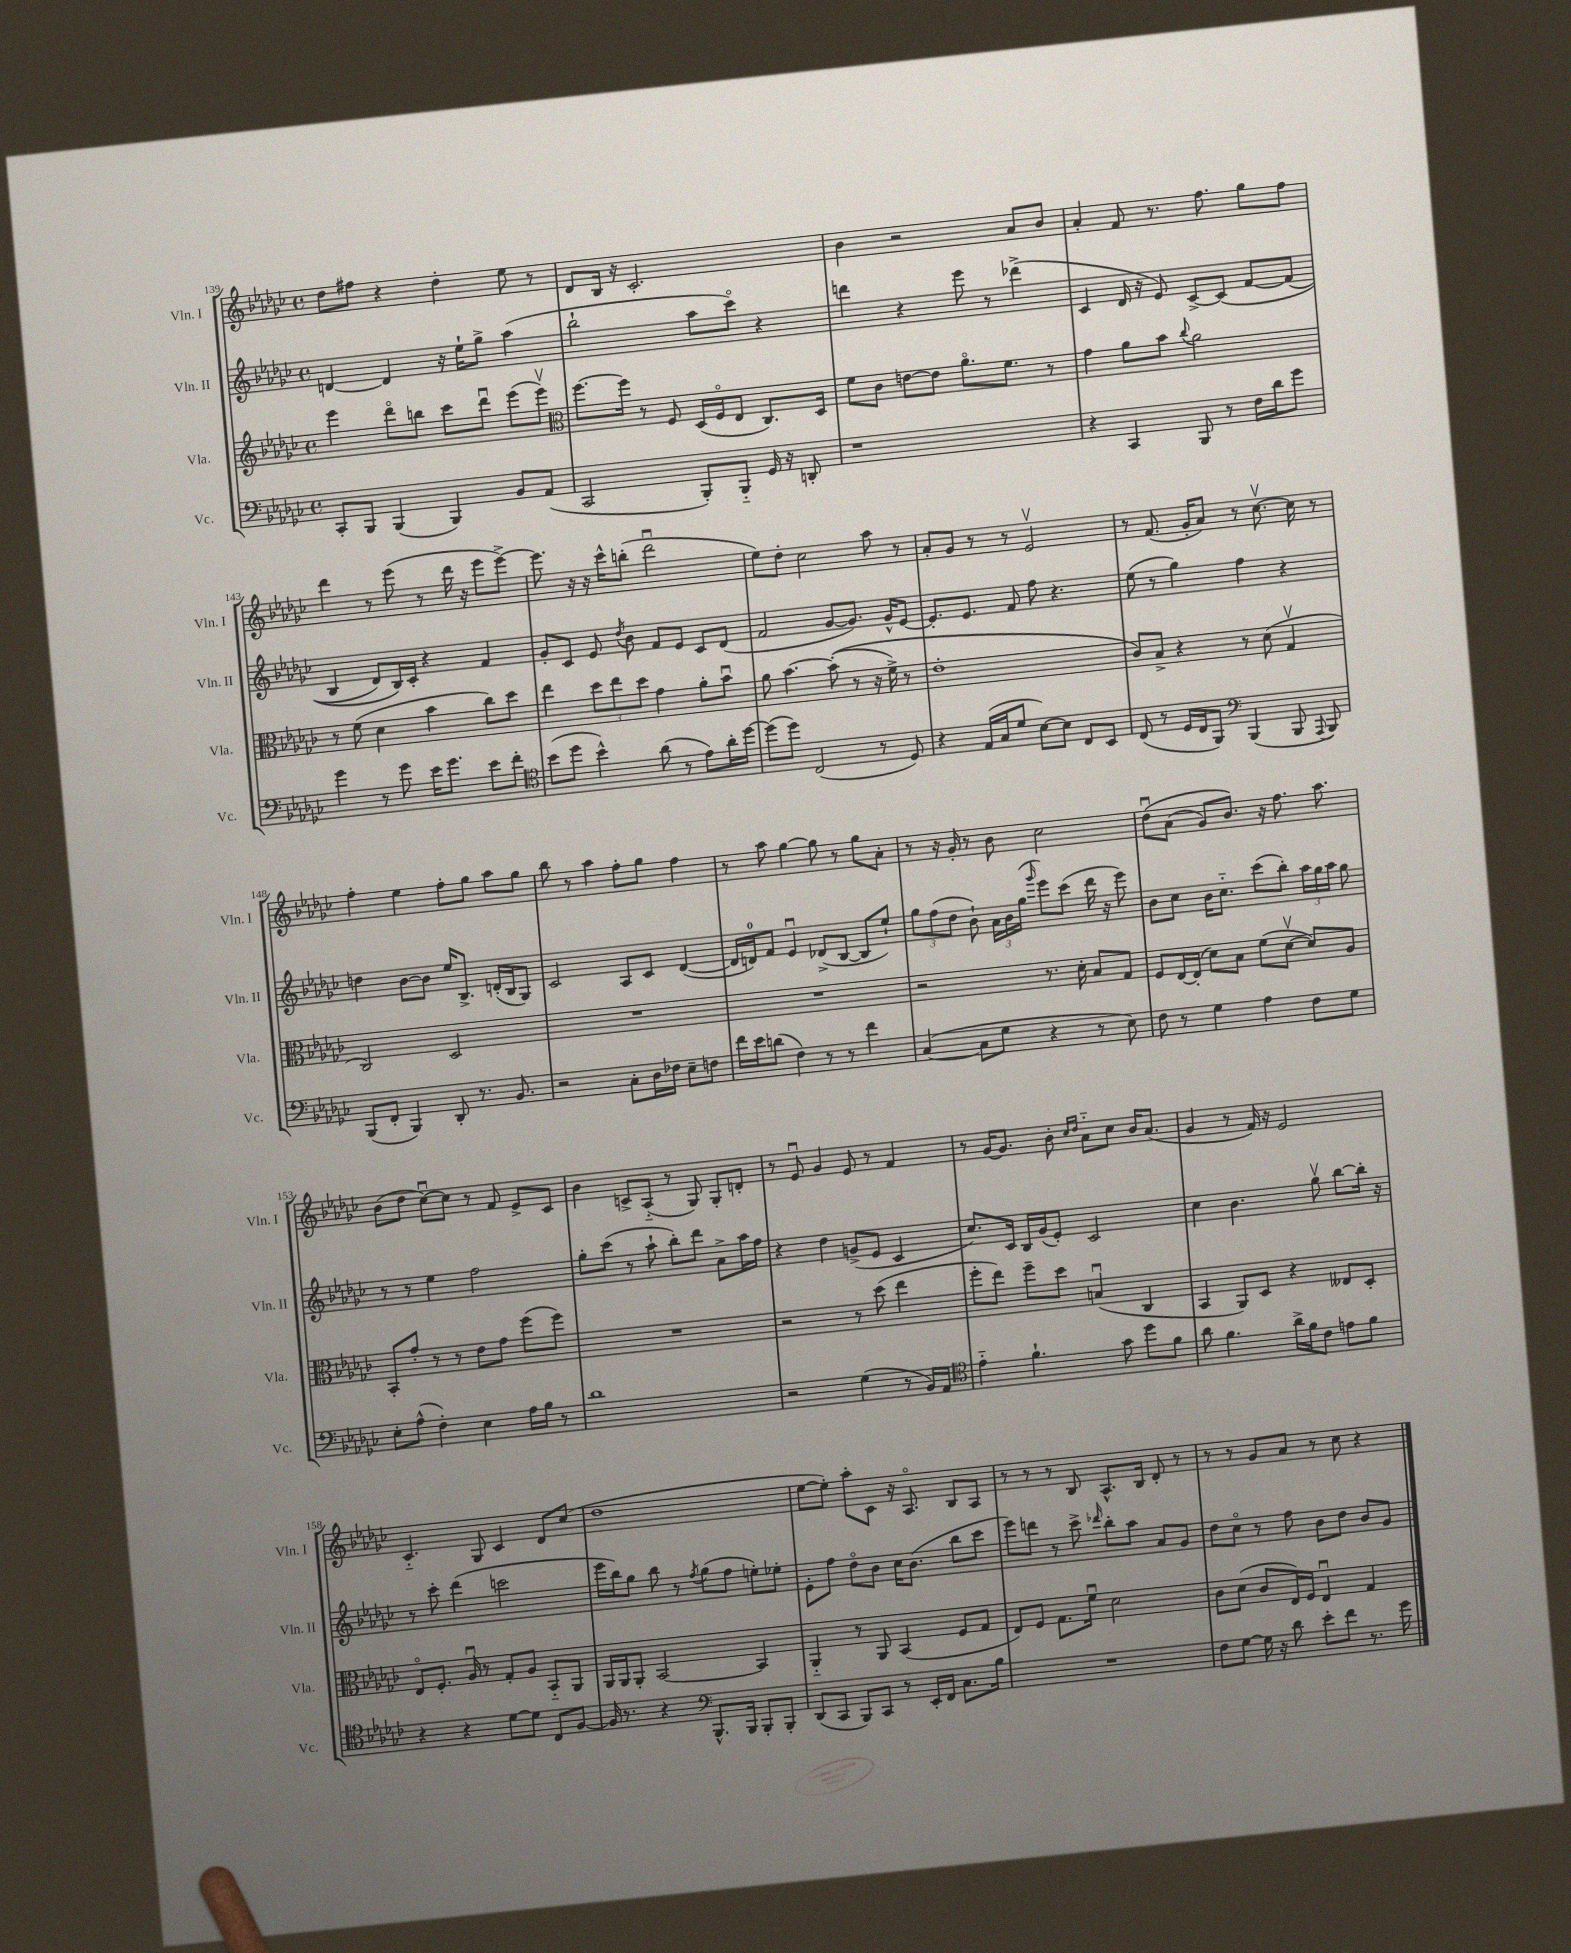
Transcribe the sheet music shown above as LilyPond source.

<<
\new StaffGroup <<
\new Staff = "s0" \with { instrumentName = "Vln. I" shortInstrumentName = "Vln. I" } {
    \clef treble \key ges \major \defaultTimeSignature \time 4/4
    \autoBeamOff des''8[ fis''8] r4 des''4-. ees''8 r8 |
    des'8[ bes16] r16 ces'2.-. |
    bes'4 r2 aes'8[ bes'8] |
    aes'4-. f'8 r8. f''8. ges''8[ f''8] |
    des'''4 r8 ees'''8( r8 des'''16 r16 ees'''8[ ees'''8]~->) |
    ees'''8. r16 r16 ces'''16[-^ b''8]-.( des'''2\downbow |
    ees''8[) des''8]-. ces''2 aes''8 r8 |
    aes'8[-. ges'8] r8 r8 ees'2\upbow |
    r8 f'8.( ges'16[-. aes'8]) r8 ces''8.~\upbow ces''16 r8 |
    f''4-. ees''4 f''8[-. ges''8] aes''8[ ges''8] |
    bes''8 r8 aes''4 f''8[-. ges''8] f''4 |
    r8 aes''8 ges''4~ ges''8 r8 ges''8[ aes'8]-. |
    r8 r16 ges'16-. r8 bes'8 ces''2 |
    des''8[\downbow\( aes'8]( ges'8[) bes'8.]\) r16 f''8. aes''8. |
    bes'8[( des''8] ces''8[~\downbow) ces''8] r8 f'8 ees'8[-> ces'8] |
    bes'4 c'8[-> aes8]-_( r8 ges8) ges8[-. d'8]-. |
    r8 ees'8\downbow ges'4 ees'8 r8 f'4 |
    r8 ges'16[~ ges'8.] bes'8-. \grace { ces''16[ des''16] } aes'8[-_ ces''8] bes'16[ aes'8.]( |
    ges'4 r8 f'16) r16 ees'2 |
    ces'4.-_ ges8 ces'4 des'8[ ces''8]( |
    des''1 |
    ees''8[~ ees''8]-.) aes''8[-. ces'8] r16 aes8.\flageolet bes8[ aes8] |
    r8 r8 r8 bes8 aes8.[-^ bes16] des'8-. r8 |
    r8 r8 ges'8[ aes'8] r8 ces''8 r4 \bar "|." |
}
\new Staff = "s1" \with { instrumentName = "Vln. II" shortInstrumentName = "Vln. II" } {
    \clef treble \key ges \major \defaultTimeSignature \time 4/4
    \autoBeamOff d'4~ d'4 r16 ees''16[-! ges''8]-> aes''4( |
    bes''2-! aes''8[ ces'''8]\flageolet) r4 |
    d'''4 r4 ees'''8 r8 des'''4->( |
    ces'4 des'16 r16 ees'8) ces'8[~-> ces'8]\( f'8[~ f'8]( |
    bes4 des'8[) bes16\) ces'16]-. r4 f'4 |
    ges'8[-. ces'8] ees'8 \acciaccatura { des''8 } bes'8 f'8[ ees'8] ces'8[ des'8]( |
    f'2 ges'8[~ ges'8.]) ges'16[-^ ees'8]~ |
    ees'8.[-. ees'8.] f'8 f''8 r4. |
    ees''8( r8 ges''4) f''4 r4 |
    d''4 bes'8[~ bes'8] ees''16[ bes8.]-> d'16[-.( bes16 ges8]) |
    ces'2 aes8[ ces'8] des'4~( |
    des'16[ d'16-0) f'8] ees'4\downbow des'8[->( bes8]~ bes8[ ees''8]-!) |
    \tuplet 3/2 { ges''8[ f''8( des''8] } bes'8-!) \tuplet 3/2 { aes'16[ bes'16 ges''16]( } \grace { ges'''16 } ees'''8[) ces'''8]( des'''16 r16 ees'''8) |
    bes'8[ ces''8] bes'16[ ces''8.]-_ ces'''8[( bes''8]-.) \tuplet 3/2 { aes''16[ ges''16 aes''16] } ges''8 |
    r8 r8 ees''4 f''2 |
    ges''8[-. ces'''8]( r8 aes''8-! bes''8[-.) des'''8] aes'8[-> aes''16 f''16] |
    r4 des''4 g'8[->( ees'8] ces'4 |
    ces''8.[) ces'16] bes16[ ges'16( ees'8]-.) ces'2 |
    ces''4 bes'4. ges''8\upbow bes''8[~ bes''16]-. r16 |
    r8 ces'''8-. des'''4( c'''2 |
    ees'''16[ bes''16) ges''8] bes''8 r8 \acciaccatura { f''8 } ges''8[( f''8] e''8[-.) ees''8]-. |
    ees'8[-. f''8] des''8[\flageolet bes'8] ces''16[ bes'8.]( bes''8[ ces'''8] |
    ees'''8[) d'''8] r8 ces'''8-> \grace { des'''16 } bes''8[-. aes''8] aes'8[ ges'8] |
    des''8[ ces''8]\flageolet r8 f''8 bes'8[ des''8] bes'8[ ges'8] \bar "|." |
}
\new Staff = "s2" \with { instrumentName = "Vla." shortInstrumentName = "Vla." } {
    \clef treble \key ges \major \defaultTimeSignature \time 4/4
    \autoBeamOff ees'''4 des'''8[\flageolet b''8] ces'''8[ des'''8]\downbow ees'''8[( ees'''8]\upbow) |
    \clef alto f''8.[~ f''16] r8 f8 des16[( f16\flageolet ees8] ces8.[) des16] |
    f'8[ ces'8] e'8[~ e'8] aes'8.[\flageolet f'8.] r8 |
    ges'4 aes'8[ bes'8] \appoggiatura { ces''8 } aes'2 |
    r8 f'8( des'4 bes'4 ces''8[) des''8] |
    ees''4 \tuplet 3/2 { des''8[ ees''8 des''8] } ges'4 aes'8[-. bes'8]\downbow |
    aes'8 bes'4.~ bes'8-.(\( r8 r16 f'16->) r8 |
    ees'1-. |
    ces'8[\) bes8]-> r4 r8 des'8( ges4\upbow |
    ces2) des2 |
    R1 |
    R1 |
    r2 r8. des'16-. bes8[ ges8] |
    f8[ ees16~ ees16]-.( des'8[) bes8] f'8[( des'8]~\upbow des'8[) aes8] |
    bes,8[-. ges'8]-. r8 r8 ees'8[ ges'8] f''8[( f''8]) |
    R1 |
    r2 r8 des''8( ees''4 |
    f''8[-. ees''8]) f''8[-- des''8] b4\downbow( ces4 |
    bes,4 aes,8[) des8] r4 eeses8[ des8]-. |
    ees8[\flageolet f8.]-. aes16\downbow r8 ges8[-. aes8] bes,8[-_ aes,8] |
    aes,16[ aes,16 aes,8]-. bes,2~ bes,4 |
    aes,4-_ r8 aes,8 bes,4( f8[ ges8] |
    ees8[) f8] ges8.[ f'16]\downbow des'2 |
    ces'8[ des'8]( ces'8[ ees16) f16] ees4\downbow ges4 \bar "|." |
}
\new Staff = "s3" \with { instrumentName = "Vc." shortInstrumentName = "Vc." } {
    \clef bass \key ges \major \defaultTimeSignature \time 4/4
    \autoBeamOff ces,8[-. bes,,8] bes,,4( bes,,4) bes,8[ aes,8]( |
    ces,2 bes,,8[-.) bes,,8]-_ ges,16 r16 d,8-. |
    r1 |
    r4 ces,4 bes,,8 r8 f16[ des'16 ges'8] |
    ges'4 r8 ges'8 ees'16[ ges'8.] ees'8[ f'8]-. |
    \clef tenor bes'8[( des''8] bes'4-^) aes'8( r8 ees'8[) aes'16-. des''16]~ |
    des''8[( des''8]) ces2( r8 des8) |
    r4 ees16[( ges16 des'8] bes8[~) bes8] ces8[ bes,8] |
    ces8( r8 des16[ ces16 f,8]) \clef bass bes,,4( bes,,8 \appoggiatura { aes,,8 } bes,,8) |
    bes,,8[( f,8]-. bes,,4) des,8-. r8. bes,8. |
    r2 ces8[-. des16 fes16] ees8[-- f8] |
    f'16[ ees'16 d'8]( f4) r8 r8 f'4 |
    ces4~( ces8[ ges8] r4 r8 ees8) |
    f8 r8 ges4 aes4 f8[ ges8] |
    ees8[-. aes8]-^( f4-.) ees4 aes16[ bes16] r8 |
    des'1 |
    r2 ges4( r8 bes,16[) aes,16] |
    \clef tenor ees'4-_ f'4.-! ges'8 des''8[ f'8] |
    aes'8 f'4. aes'16[-> f'16 ces'8] e'8[ f'8] |
    r4 r4 des'8[~ des'8] ces8[ f8]~ |
    f16 r8. r4 \clef bass bes,,8.[-^ bes,,16] bes,,8[-. bes,,8]-. |
    des,8[( ces,8] bes,,8[) ces,8] r8 ees,16[-. f,16] ces8.[ bes16] |
    R1 |
    f8[ ges8]~ ges16 r16 des'8 ees'8[-. f'8] r8. ges'16 \bar "|." |
}
>>
>>
\layout { \context { \Score currentBarNumber = #139 } }
